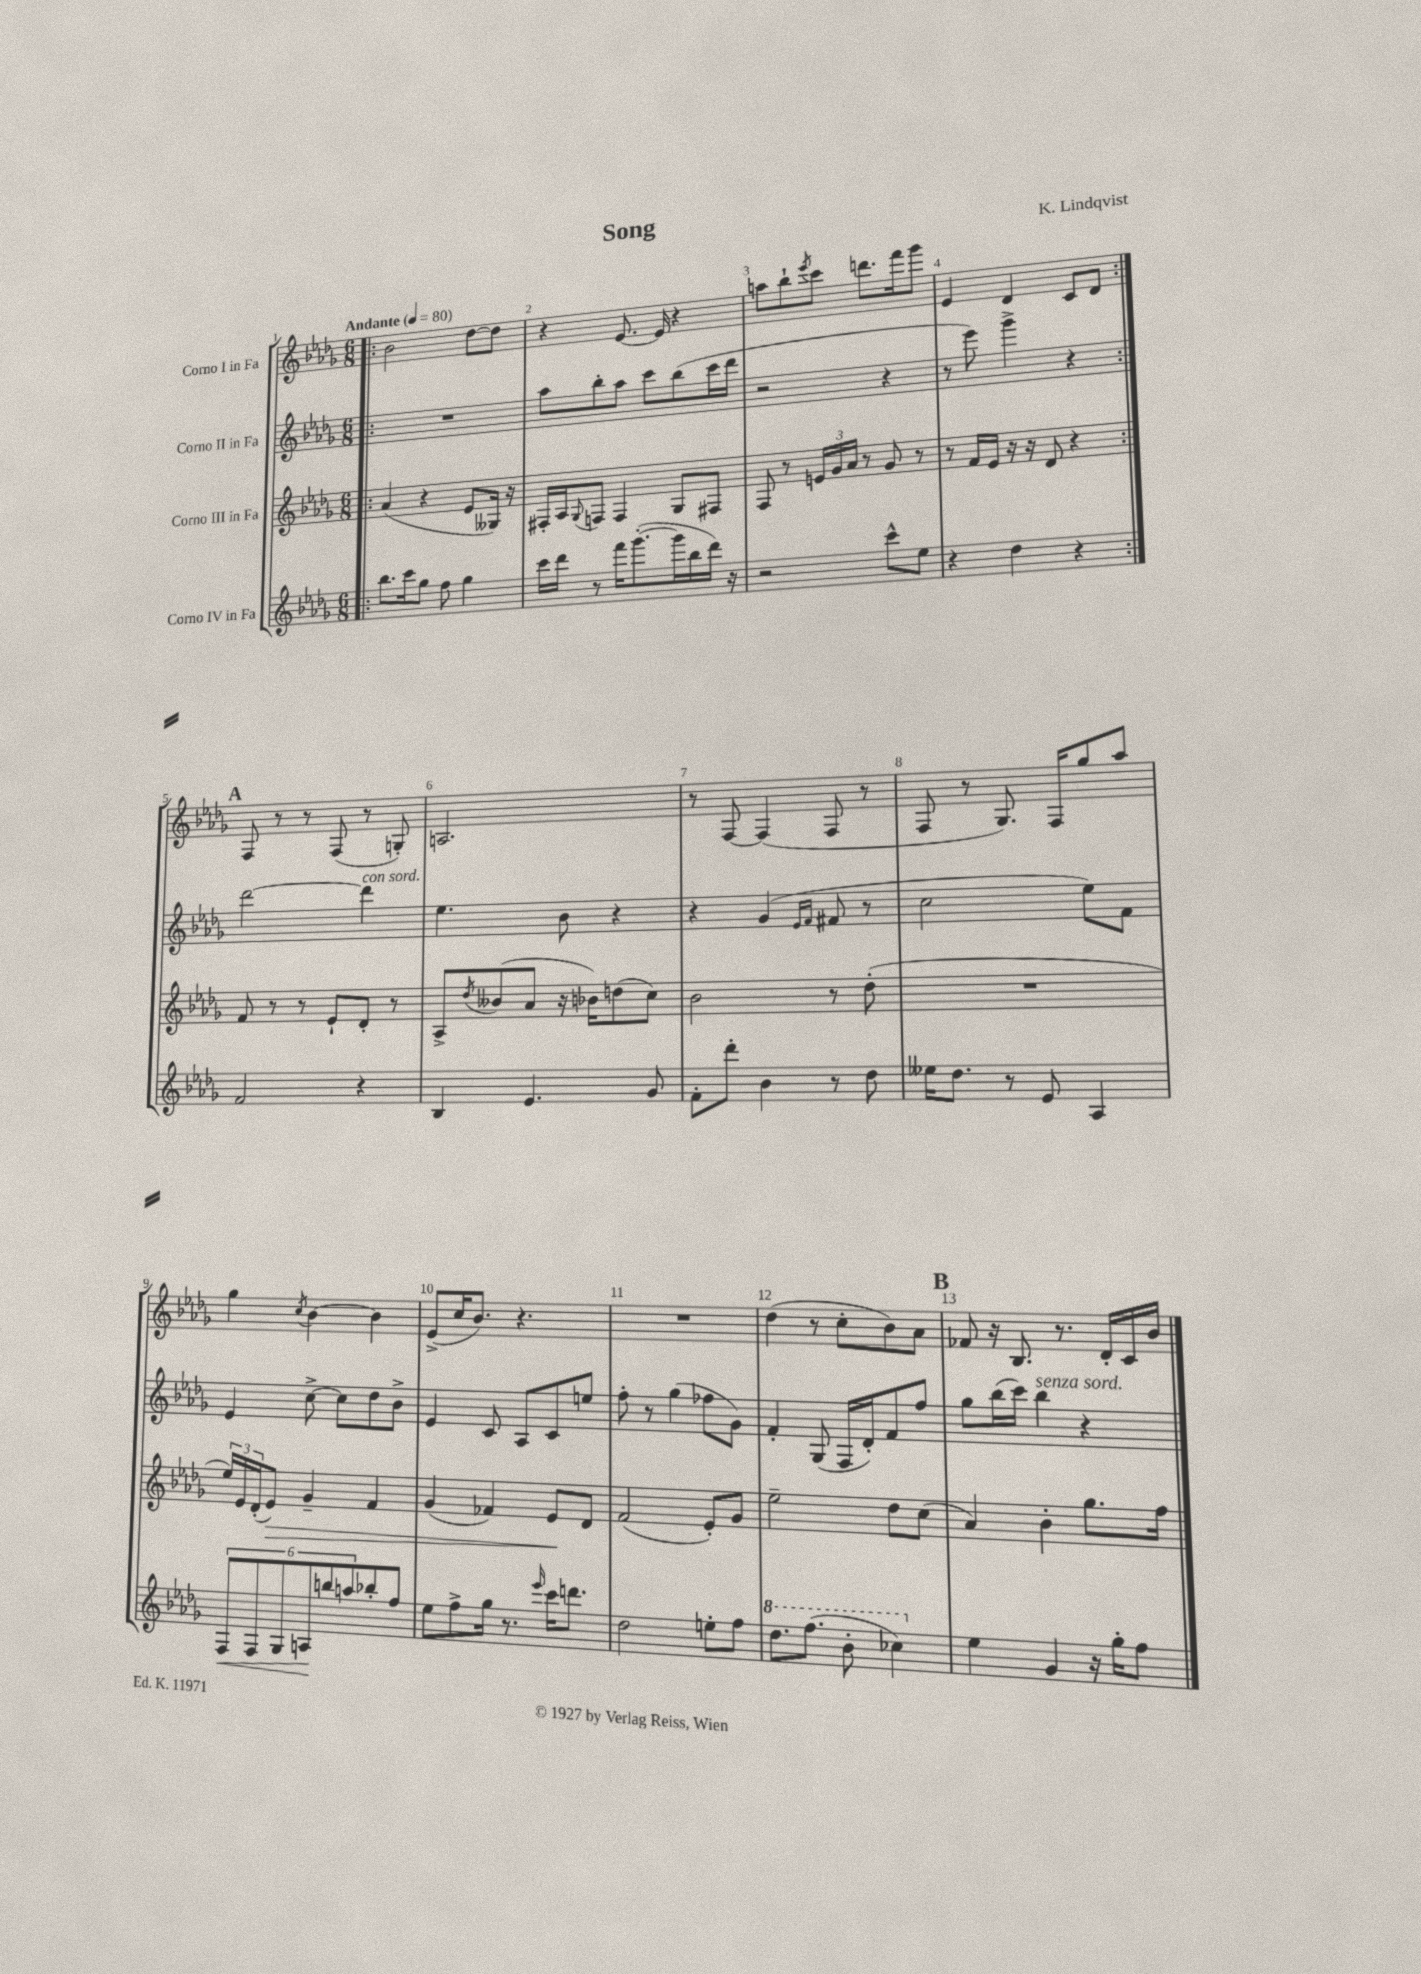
\header { title = "Song" composer = "K. Lindqvist" }
<<
\new StaffGroup <<
\new Staff = "s0" \with { instrumentName = "Corno I in Fa" } {
    \clef treble \key des \major \numericTimeSignature \time 6/8 \tempo "Andante" 4 = 80
    \repeat volta 2 { \bar ".|:" bes'2 des''8~ des''8 |
    r4 ees'8.~ ees'16 r4 |
    a''8 bes''8-! \acciaccatura { ees'''8 } c'''8 d'''8. f'''16 ges'''8 |
    ees'4 des'4 c'8 des'8 | }
    \mark \markup { \bold "A" } f8 r8 r8 f8( r8 g8-.) |
    a2. |
    r8 f8~ f4( f8 r8 |
    f8 r8 ges8.) f16 ges''8 aes''8 |
    ges''4 \acciaccatura { c''8 } bes'4~ bes'4 |
    ees'8->( c''16 bes'8.) r4. |
    R2. |
    des''4( r8 c''8-. bes'8) aes'8 |
    \mark \markup { \bold "B" } fes'8 r16 bes8. r8. des'16-. c'16 bes'16 \bar "|." |
}
\new Staff = "s1" \with { instrumentName = "Corno II in Fa" } {
    \clef treble \key des \major \numericTimeSignature \time 6/8
    \repeat volta 2 { \bar ".|:" R2. |
    aes''8 bes''8-. aes''8 c'''8 bes''8( c'''16 des'''16 |
    r2 r4 |
    r8 ees'''8) ges'''4-> r4 | }
    \mark \markup { \bold "A" } des'''2~ des'''4^\markup { \italic "con sord." } |
    ees''4. bes'8 r4 |
    r4 ges'4( \grace { ees'16 f'16 } fis'8 r8 |
    c''2 ees''8) f'8 |
    ees'4 c''8~-> c''8 des''8 bes'8-> |
    ees'4 c'8 aes8 c'8 e''8 |
    f''8-. r8 ges''4( fes''8 ges'8) |
    f'4-. ges8( f16 des'16-.) f'8 f''8 |
    \mark \markup { \bold "B" } ges''8 bes''16( c'''16) bes''4^\markup { \italic "senza sord." } r4 \bar "|." |
}
\new Staff = "s2" \with { instrumentName = "Corno III in Fa" } {
    \clef treble \key des \major \numericTimeSignature \time 6/8
    \repeat volta 2 { \bar ".|:" aes'4( r4 ees'8 geses16) r16 |
    fis16-. aes16 \appoggiatura { ges8 } f8 f4 ges8 fis8 |
    f8 r8 \tuplet 3/2 { e'16 ges'16 aes'16 } r8 ges'8 r8 |
    r8 f'16 ees'16 r16 r16 des'8 r4 | }
    \mark \markup { \bold "A" } f'8 r8 r8 ees'8-! des'8-. r8 |
    aes8-> \acciaccatura { des''8 } beses'8( aes'8 r16 bes'16) d''8( c''8) |
    bes'2 r8 des''8-.( |
    R2. |
    \tuplet 3/2 { ees''16) ees'16 des'16-.( } ees'8\>) ges'4-- f'4 |
    ges'4( fes'4) ees'8\! des'8 |
    f'2( ees'8-.) ges'8 |
    ees''2-- des''8 c''8( |
    \mark \markup { \bold "B" } aes'4) bes'4-. ges''8. f''16 \bar "|." |
}
\new Staff = "s3" \with { instrumentName = "Corno IV in Fa" } {
    \clef treble \key des \major \numericTimeSignature \time 6/8
    \repeat volta 2 { \bar ".|:" bes''8. c'''16 ges''8 f''8 ges''4 |
    c'''16 des'''16 r8 f'''16 ges'''8.~-.( ges'''16 bes''16 des'''16) r16 |
    r2 c'''8-^ ees''8 |
    r4 des''4 r4 | }
    \mark \markup { \bold "A" } f'2 r4 |
    bes4 ees'4. ges'8 |
    f'8-. des'''8-. bes'4 r8 des''8 |
    eeses''16 des''8. r8 ees'8 aes4 |
    \tuplet 6/4 { f8\< f8 ges8 a8\! b''8 a''8 } bes''8-. f''8 |
    ees''8 f''8-> ges''16 r8. \grace { ees'''16 } c'''16 d'''8. |
    des''2 e''8-. f''8 |
    \ottava #1 des'''8. f'''8.( bes''8-. ces'''4) \ottava #0 |
    \mark \markup { \bold "B" } ees''4 ges'4 r16 ges''16-. f''8 \bar "|." |
}
>>
>>
\layout { \context { \Score \override BarNumber.break-visibility = ##(#f #t #t) barNumberVisibility = #all-bar-numbers-visible } }
